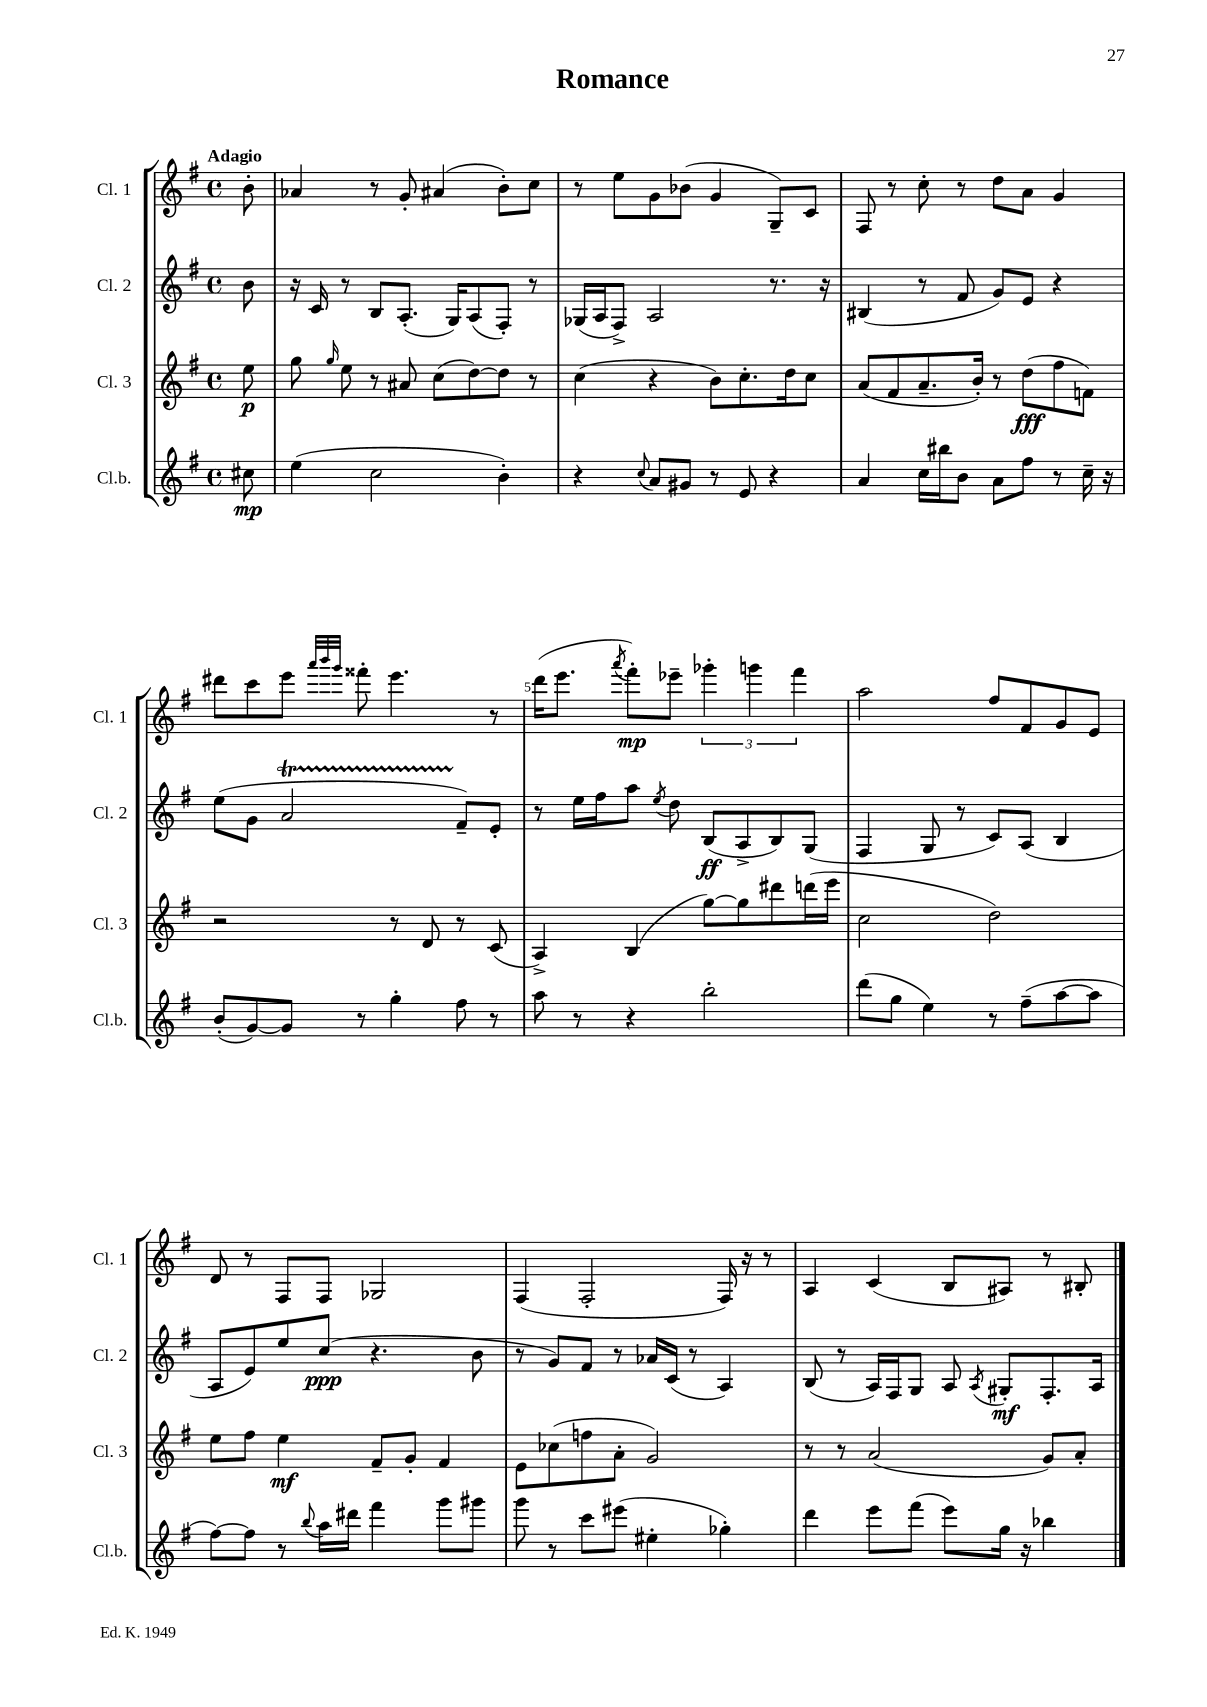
\header { title = "Romance" }
<<
\new StaffGroup <<
\new Staff = "s0" \with { instrumentName = "Cl. 1" shortInstrumentName = "Cl. 1" } {
    \clef treble \key g \major \defaultTimeSignature \time 4/4 \partial 8 \tempo "Adagio"
    \autoBeamOff b'8-. |
    aes'4 r8 g'8-. ais'4( b'8[-.) c''8] |
    r8 e''8[ g'8 bes'8]( g'4 g8[--) c'8] |
    fis8 r8 c''8-. r8 d''8[ a'8] g'4 |
    dis'''8[ c'''8 e'''8] \grace { a'''32[ b'''32 g'''32] } fisis'''8-. e'''4. r8 |
    d'''16[( e'''8.] \acciaccatura { a'''8 } fis'''8[-.\mp) ees'''8]-- \tuplet 3/2 { ges'''4-. g'''4 fis'''4 } |
    a''2 fis''8[ fis'8 g'8 e'8] |
    d'8 r8 fis8[ fis8] ges2 |
    fis4( fis2-. fis16) r16 r8 |
    a4 c'4( b8[ ais8]) r8 bis8-. \bar "|." |
}
\new Staff = "s1" \with { instrumentName = "Cl. 2" shortInstrumentName = "Cl. 2" } {
    \clef treble \key g \major \defaultTimeSignature \time 4/4 \partial 8
    \autoBeamOff b'8 |
    r16 c'16 r8 b8[ a8.]-.( g16[) a8( fis8]-.) r8 |
    ges16[( a16 fis8]->) a2 r8. r16 |
    bis4( r8 fis'8 g'8[) e'8] r4 |
    e''8[( g'8] a'2\startTrillSpan fis'8[--\stopTrillSpan) e'8]-. |
    r8 e''16[ fis''16 a''8] \acciaccatura { e''8 } d''8 b8[\ff( a8-> b8) g8]( |
    fis4 g8 r8 c'8[) a8]( b4 |
    a8[ e'8) e''8 c''8]\ppp( r4. b'8 |
    r8 g'8[) fis'8] r8 aes'16[ c'16]( r8 a4) |
    b8( r8 a16[) fis16 g8] a8 \acciaccatura { a8 } gis8[-.\mf fis8.-. a16] \bar "|." |
}
\new Staff = "s2" \with { instrumentName = "Cl. 3" shortInstrumentName = "Cl. 3" } {
    \clef treble \key g \major \defaultTimeSignature \time 4/4 \partial 8
    \autoBeamOff e''8\p |
    g''8 \grace { g''16 } e''8 r8 ais'8 c''8[( d''8~) d''8] r8 |
    c''4( r4 b'8[) c''8.-. d''16 c''8] |
    a'8[( fis'8 a'8.-- b'16]-.) r8 d''8[\fff( fis''8 f'8]) |
    r2 r8 d'8 r8 c'8( |
    a4->) b4( g''8[~) g''8 dis'''8 d'''16( e'''16] |
    c''2 d''2) |
    e''8[ fis''8] e''4\mf fis'8[-- g'8]-. fis'4 |
    e'8[ ces''8( f''8 a'8]-. g'2) |
    r8 r8 a'2( g'8[) a'8]-. \bar "|." |
}
\new Staff = "s3" \with { instrumentName = "Cl.b." shortInstrumentName = "Cl.b." } {
    \clef treble \key g \major \defaultTimeSignature \time 4/4 \partial 8
    \autoBeamOff cis''8\mp |
    e''4( c''2 b'4-.) |
    r4 \appoggiatura { c''8 } a'8[ gis'8] r8 e'8 r4 |
    a'4 c''16[ bis''16 b'8] a'8[ fis''8] r8 c''16-- r16 |
    b'8[-.( g'8~) g'8] r8 g''4-. fis''8 r8 |
    a''8 r8 r4 b''2-. |
    d'''8[( g''8] e''4) r8 fis''8[--( a''8~ a''8] |
    fis''8[~) fis''8] r8 \appoggiatura { b''8 } a''16[ dis'''16] fis'''4 g'''8[ gis'''8] |
    g'''8 r8 c'''8[ eis'''8]( eis''4-. ges''4-.) |
    d'''4 e'''8[ fis'''8]( e'''8[) g''16] r16 bes''4 \bar "|." |
}
>>
>>
\layout { \context { \Score \override BarNumber.break-visibility = ##(#f #t #t) barNumberVisibility = #(every-nth-bar-number-visible 5) } }
